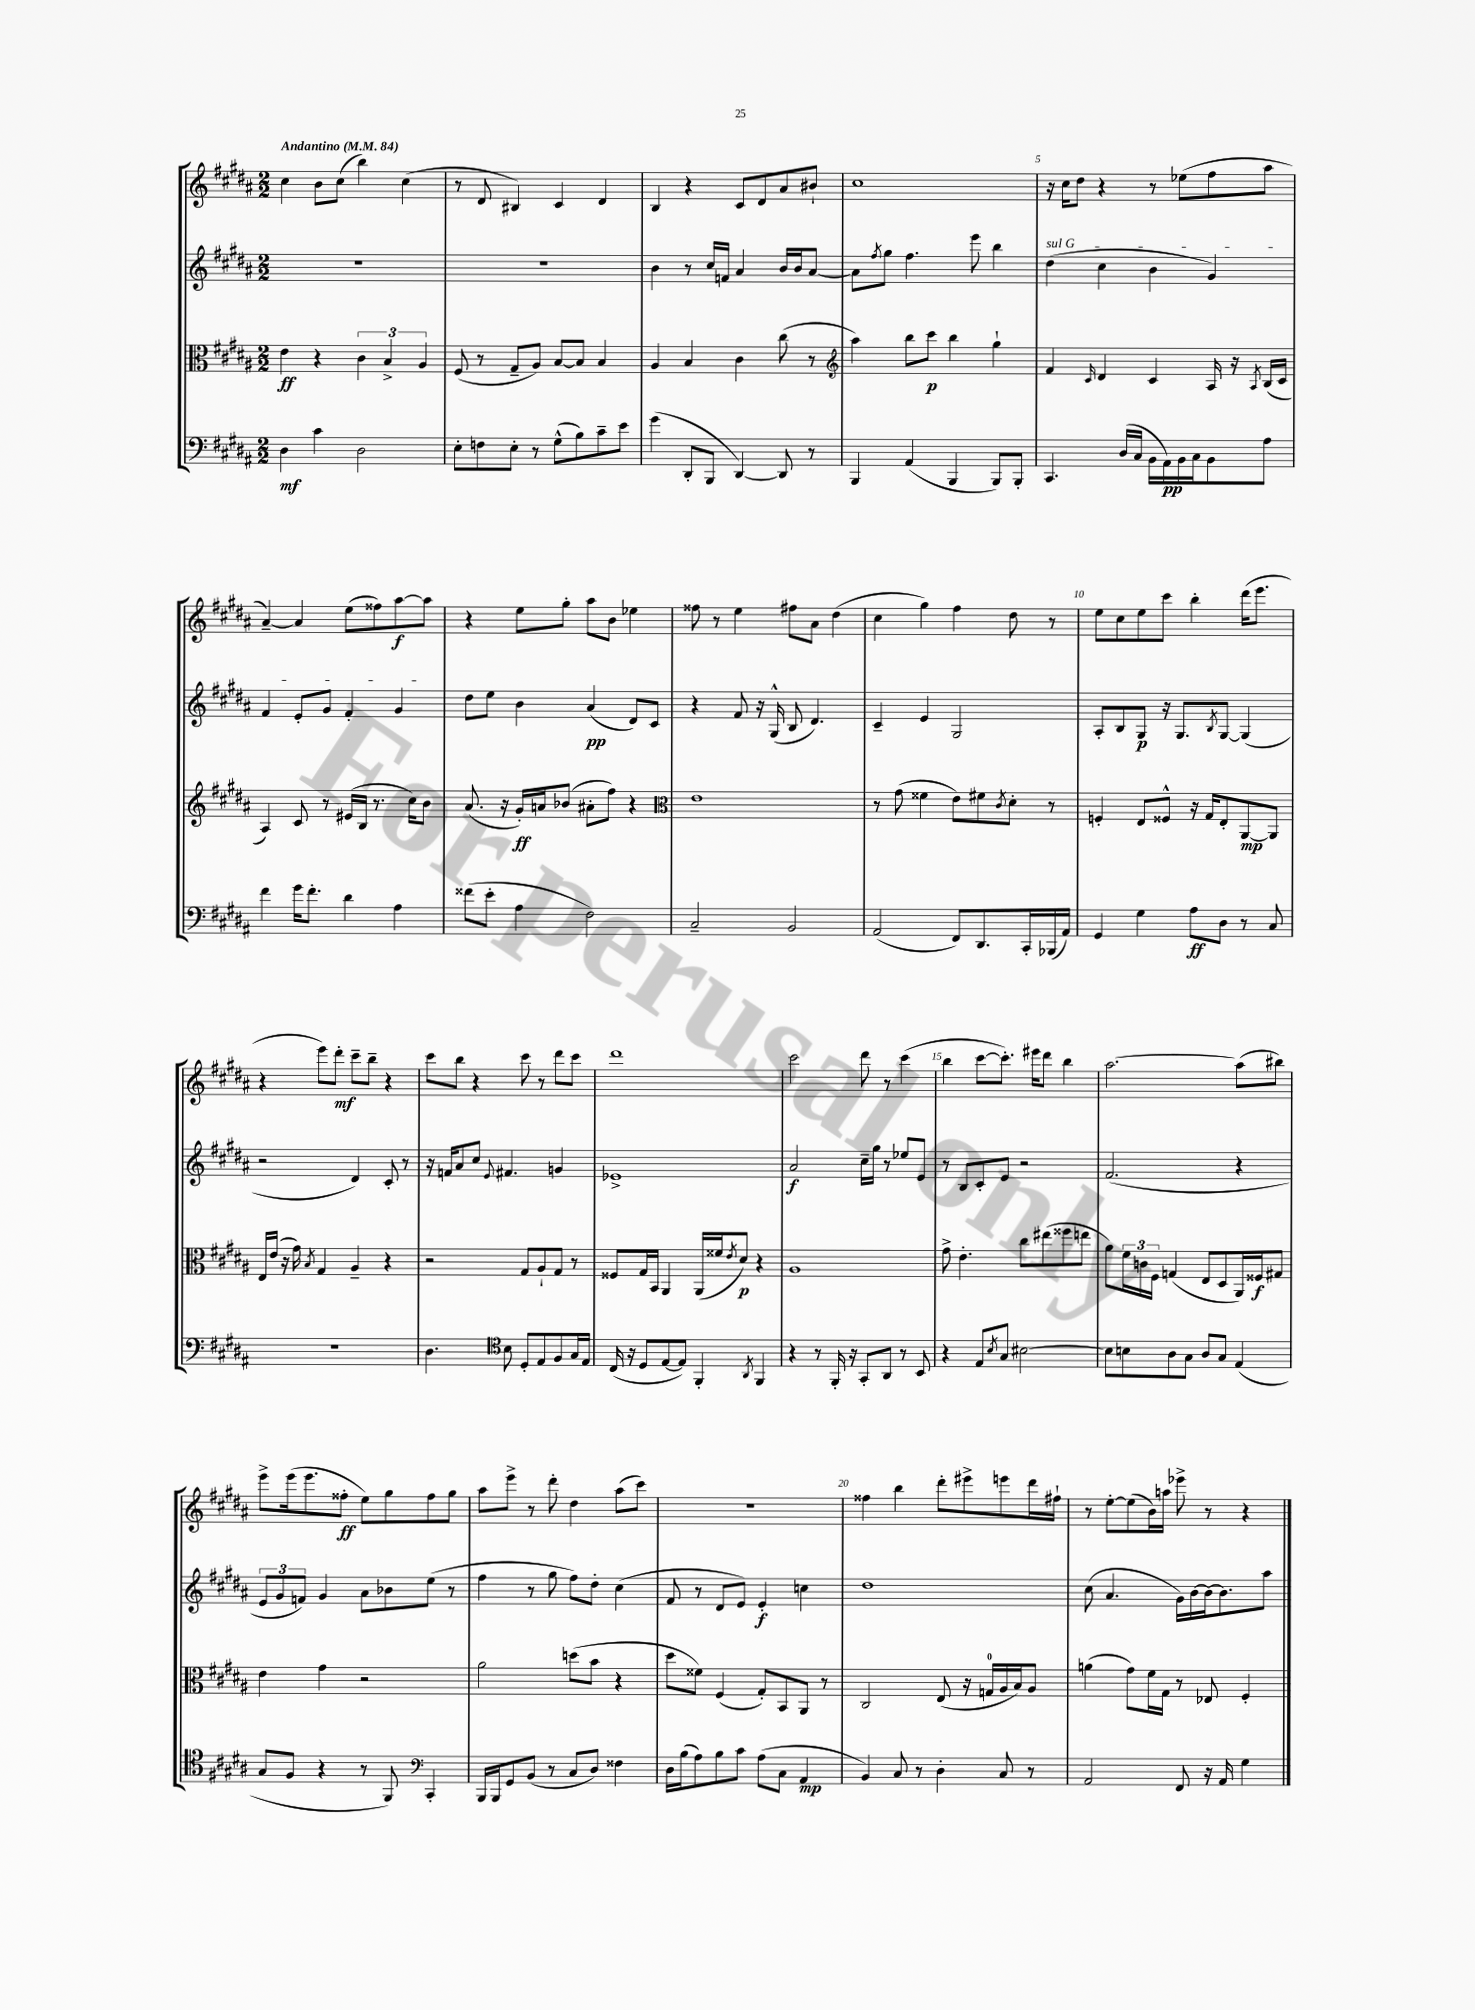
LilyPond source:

<<
\new StaffGroup <<
\new Staff = "s0" {
    \clef treble \key b \major \numericTimeSignature \time 2/2 \tempo "Andantino" 4 = 84
    cis''4 b'8 cis''8( b''4) cis''4( |
    r8 dis'8 bis4) cis'4 dis'4 |
    b4 r4 cis'8 dis'8 ais'8 bis'8-! |
    cis''1 |
    r16 cis''16 dis''8 r4 r8 ees''8( fis''8 ais''8 |
    ais'4~--) ais'4 e''8( fisis''8) ais''8~\f ais''8 |
    r4 e''8 gis''8-. ais''8 b'8 ees''4 |
    fisis''8 r8 e''4 fis''8 ais'8 dis''4( |
    cis''4 gis''4) fis''4 dis''8 r8 |
    e''8 cis''8 e''8 cis'''8 b''4-. dis'''16( e'''8. |
    r4 e'''8) dis'''8-.\mf cis'''8-- b''8-- r4 |
    cis'''8 b''8 r4 cis'''8 r8 dis'''8 cis'''8 |
    dis'''1 |
    cis'''2 dis'''8 r8 cis'''4( |
    b''4 cis'''8~ cis'''8.-.) eis'''16 dis'''8 b''4 |
    ais''2.~ ais''8( bis''8) |
    e'''8-> e'''16( e'''8. fisis''8-.\ff e''8) gis''8 fisis''8 gis''8 |
    ais''8 e'''8-> r8 dis'''8-. dis''4 ais''8( cis'''8) |
    R1 |
    fisis''4 b''4 dis'''8-. eis'''8-> e'''8 dis'''16 fis''16-! |
    r8 e''8~-. e''8( b'16) a''16 ees'''8-> r8 r4 \bar "|." |
}
\new Staff = "s1" {
    \clef treble \key b \major \numericTimeSignature \time 2/2
    R1 |
    R1 |
    b'4 r8 cis''16 f'16 ais'4 b'16 b'16 ais'8~ |
    ais'8 \acciaccatura { fis''8 } gis''8 fis''4. e'''8 b''4 |
    \once \override TextSpanner.bound-details.left.text = \markup { \italic "sul G" } dis''4\startTextSpan( cis''4 b'4 gis'4) |
    fis'4 e'8-. gis'8 fis'4-. gis'4\stopTextSpan |
    dis''8 e''8 b'4 ais'4\pp( dis'8) cis'8 |
    r4 fis'8 r16 gis16-^( b8 dis'4.) |
    cis'4-- e'4 gis2 |
    ais8-. b8 gis8\p r16 gis8. \acciaccatura { b8 } gis8~ gis4( |
    r2 dis'4) cis'8-. r8 |
    r16 f'16 ais'8 cis''8 \appoggiatura { e'8 } fis'4. g'4 |
    ees'1-> |
    ais'2\f cis''16-- gis''16 r8 ees''8 e'8 |
    r8 b8 cis'8-. e'8 r2 |
    fis'2.( r4 |
    \tuplet 3/2 { e'8 gis'8 f'8) } gis'4 ais'8 bes'8 e''8( r8 |
    fis''4 r8 gis''8 fis''8) dis''8-. cis''4( |
    fis'8 r8 dis'8 e'8) e'4-.\f c''4 |
    dis''1 |
    cis''8( ais'4. gis'16) b'16~ b'16~ b'8. ais''8 \bar "|." |
}
\new Staff = "s2" {
    \clef alto \key b \major \numericTimeSignature \time 2/2
    e'4\ff r4 \tuplet 3/2 { cis'4 b4-> ais4 } |
    fis8( r8 gis8-- ais8) b8~ b8 b4 |
    ais4 b4 cis'4 cis''8( r8 |
    \clef treble ais''4) b''8 cis'''8\p b''4 gis''4-! |
    fis'4 \grace { cis'16 } dis'4 cis'4 ais16 r16 \acciaccatura { ais8 } b16( cis'16 |
    ais4) cis'8 r8 eis'16( b16 r8. cis''16) b'8 |
    ais'8.( r16 gis'16-.\ff) a'16 bes'8( ais'8-. fis''8) r4 |
    \clef alto e'1 |
    r8 gis'8( fisis'4 e'8) fis'8 \acciaccatura { cis'8 } dis'8-. r8 |
    f4-. e8 fisis8-^ r16 gis16 e8-. ais,8~\mp ais,8 |
    e16 e'16( r16 gis'16) \acciaccatura { b8 } gis4 ais4-- r4 |
    r2 gis8 ais8-! gis8 r8 |
    fisis8 gis16 b,16 ais,4 ais,16( fisis'16 \acciaccatura { e'8 } dis'8\p) r4 |
    ais1 |
    gis'8-> e'4.-. cis''8 eis''8( fisis''8 e''8 |
    ais'8) \tuplet 3/2 { fis'16 c'16 fis16 } g4( e8 dis8 ais,16) fisis16\f gis8 |
    e'4 gis'4 r2 |
    ais'2 d''8( b'8 r4 |
    dis''8 fisis'8) fis4( gis8-.) b,8 ais,8 r8 |
    cis2 e8( r16 g16-0 ais16 b16) ais8 |
    a'4( gis'8) fis'16 gis16 r8 ees8 fis4-. \bar "|." |
}
\new Staff = "s3" {
    \clef bass \key b \major \numericTimeSignature \time 2/2
    dis4\mf cis'4 dis2 |
    e8-. f8 e8-. r8 gis8-^( b8) cis'8-- e'8 |
    gis'4( dis,8-. b,,8 dis,4~) dis,8 r8 |
    b,,4 ais,4( b,,4 b,,8) b,,8-. |
    cis,4. dis16( cis16 b,16 ais,16\pp) b,16 cis16 b,8 ais8 |
    fis'4 gis'16 fis'8.-. dis'4 ais4 |
    fisis'8( e'8-. ais4 fis2) |
    cis2-- b,2 |
    ais,2( fis,8) dis,8. cis,16-. bes,,16( ais,16) |
    gis,4 gis4 ais8\ff dis8 r8 cis8 |
    r1 |
    dis4. \clef tenor b8 dis8-. e8 fis8 gis16 e16 |
    cis16( r16 dis8 e8~ e8) fis,4-. \acciaccatura { ais,8 } fis,4 |
    r4 r8 fis,16-. r16 gis,8-. ais,8 r8 b,8 |
    r4 e8 \acciaccatura { b8 } gis8 bis2~ |
    bis8 b8 ais8 gis8 ais8 gis8 e4( |
    gis8 fis8 r4 r8 fis,8) \clef bass cis,4-. |
    b,,16 b,,16 gis,8 b,8( r8 cis8 dis8) fisis4 |
    dis16 b16( ais8) b8 cis'8 ais8( cis8 ais,4\mp |
    b,4) cis8 r8 dis4-. cis8 r8 |
    ais,2 fis,8 r16 ais,16 gis4 \bar "|." |
}
>>
>>
\layout { \context { \Score \override BarNumber.break-visibility = ##(#f #t #t) barNumberVisibility = #(every-nth-bar-number-visible 5) } }
